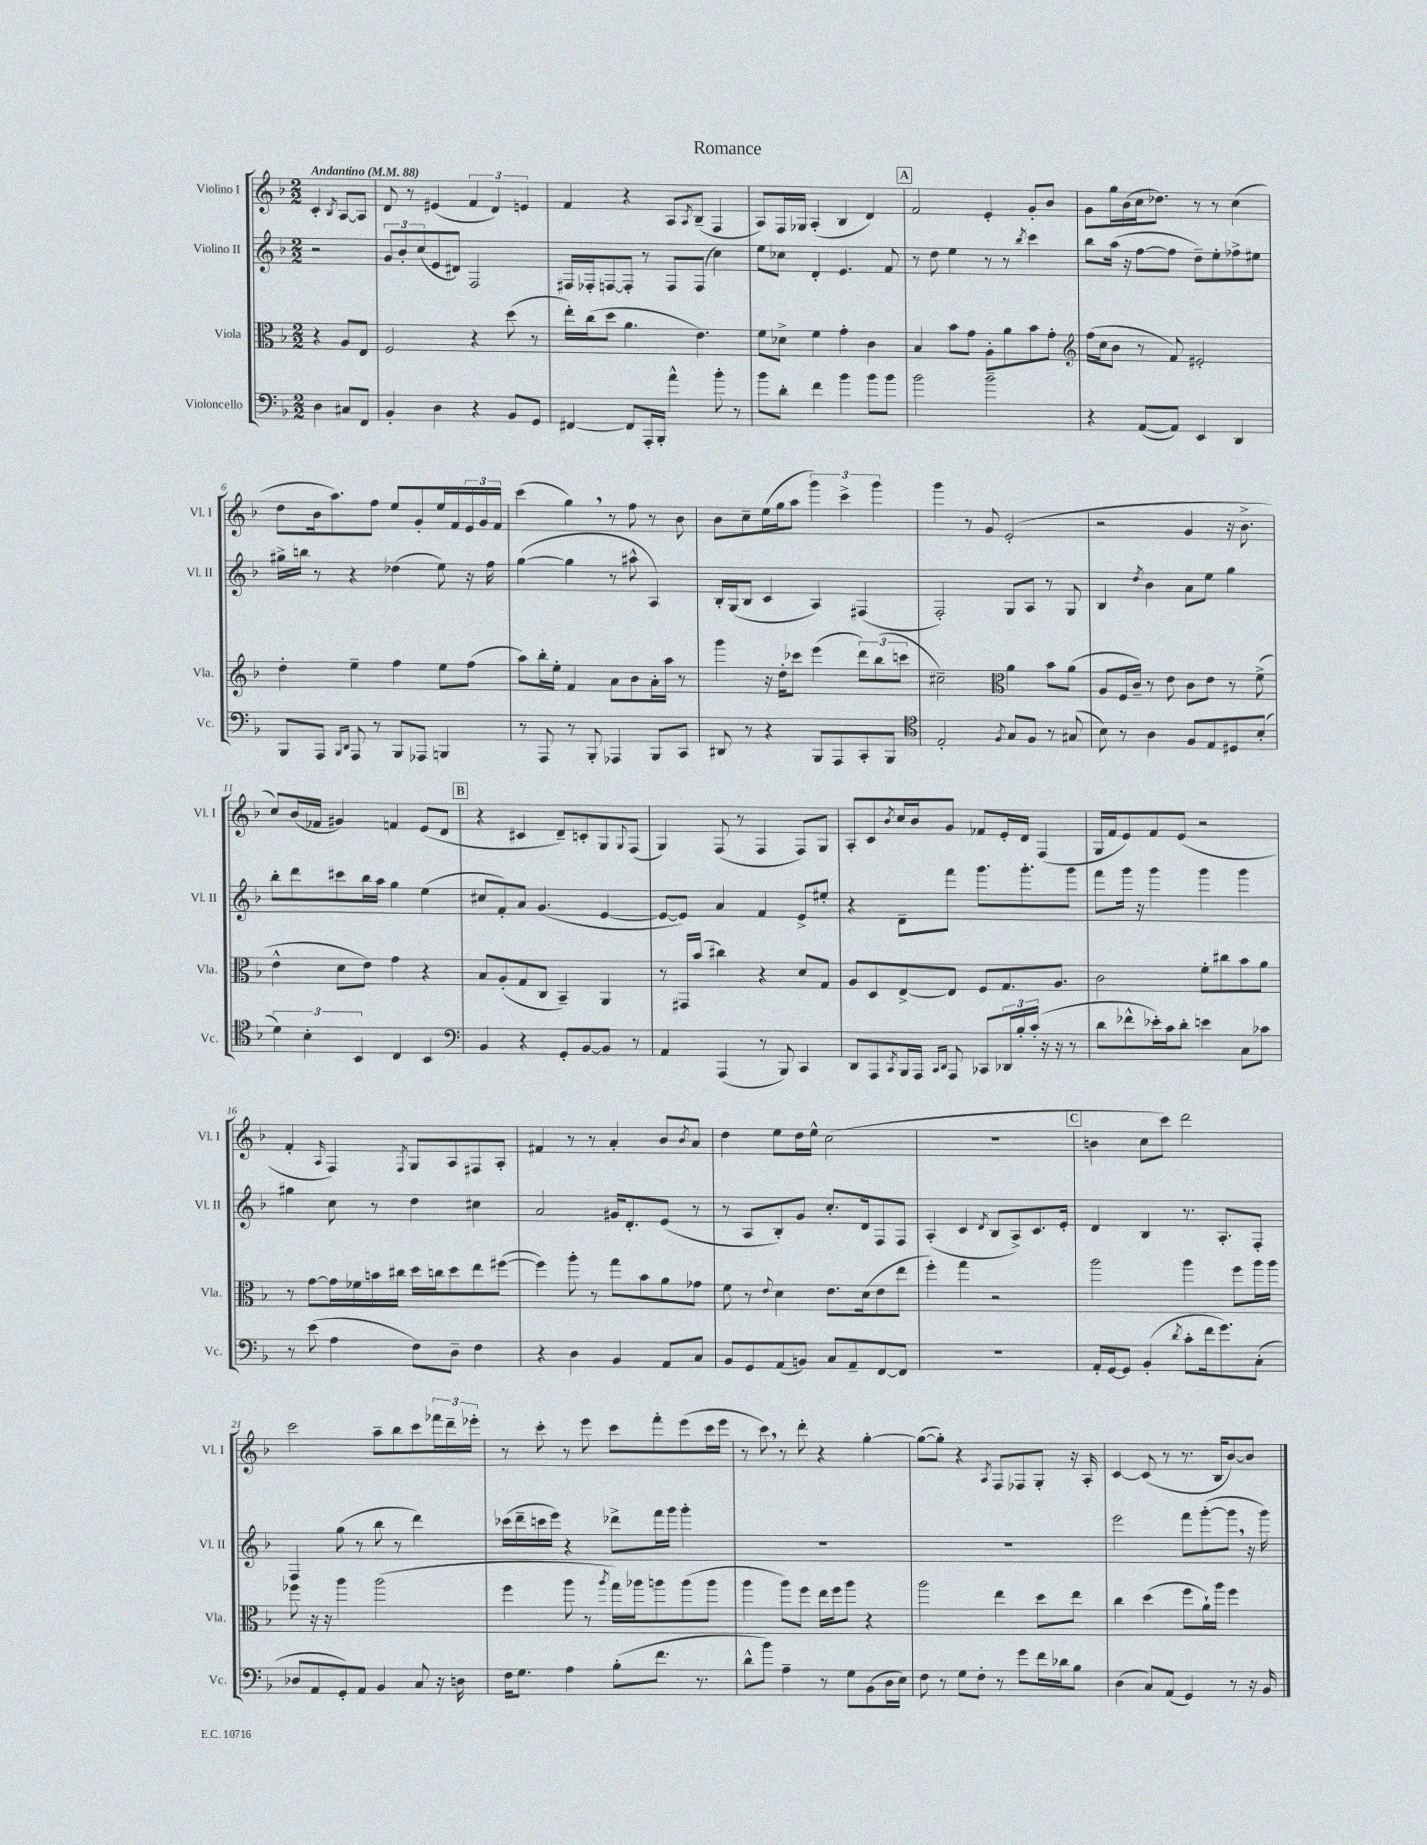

**kern	**kern	**kern	**kern
*part4	*part3	*part2	*part1
*staff4	*staff3	*staff2	*staff1
*I"Violoncello	*I"Viola	*I"Violino II	*I"Violino I
*I'Vc.	*I'Vla.	*I'Vl. II	*I'Vl. I
*clefF4	*clefC3	*clefG2	*clefG2
*k[b-]	*k[b-]	*k[b-]	*k[b-]
*M2/2	*M2/2	*M2/2	*M2/2
*MM88	*MM88	*MM88	*MM88
=	=	=	=
!	!	!	!LO:TX:a:B:t=Andantino
4D\	4r	2r	4c'/
.	.	.	8qB-/
8C#X/L	8A/L	.	[8A/L
8FF/J	8E/J	.	8A/J]
=1	=1	=1	=1
4BB-'/	2F/	12g/L	8d/
.	.	12b-'/	.
.	.	.	8r
.	.	(12cc/	.
4D\	.	8e/	(4e#X/
.	.	8d#X/J)	.
4r	4r	2F/	6f/
.	.	.	6d/)
8BB-/L	(8dd\	.	.
.	.	.	6en/
8GG/J	8r	.	.
=2	=2	=2	=2
[4FF#X/	16ee'\LL)	16F#X/LL	4f/
.	(16cc\J	16F-X'/J	.
.	8dd\J	[8Fn/	.
8FF#/L]	4.a\	8F'/J]	4r
16AAA'/L	.	8r	.
16BBB-'/JJ	.	.	.
4a^^\	.	8F/L	8A/L
.	.	.	8qA/
.	4.e\)	(8F/J	(8B-~/J
8b-'\	.	4cc\)	4F/
8r	.	.	.
=3	=3	=3	=3
8b-\L	8f\L	8ee\L	8A/L)
8d'\J	8d-X^\J	8cc-X\J	16F/L
.	.	.	16G-X/JJ
4f\	4f\	4d'/	(4A'/
4b-\	4g'\	4.e/	4B-/
8b-\L	4c\	.	4d/)
8b-\J	.	8f/	.
!!LO:REH:place=s1:t=A
=4	=4	=4	=4
2b-\	4B-/	8r	2f/
.	.	8dd\	.
.	8b-\L	4ee\	.
.	8g\J	.	.
2b-~\	8A'\L	8r	4e'/
.	8a\	8r	.
.	.	8qbb-/	.
.	8b-\	4ccc\	8g'/L
.	8g'\J	.	8b-/J
=5	=5	=5	=5
*	*clefG2	*	*
4r	(16ff\LL	8bb-\L	8g\L
.	16cc\J	.	.
.	8b-\J	(16aa\Jk	16gg\L
.	.	16r	(16b-\
([8AA/L	8r	[8ff\L	16cc\J
.	.	.	8.dd-X\J)
8AA/J])	8f/)	8ff\J]	.
4EE/	2e#X'/	8dd~\L)	8r
.	.	8ee'\	8r
4DD/	.	8ff-X^\	(4cc\
.	.	8ee#X\J	.
!!LO:LB:g=z
=6	=6	=6	=6
8BBB-/L	4dd'\	16gg#X^\LL	8dd\L
.	.	16bbn\JJ	.
8AAA/J	.	8r	16b-\k
.	.	.	8.aa\)
16qqBBB-/LL	.	.	.
16qqDD/JJ	.	.	.
8AAA/	4ee~\	4r	.
8r	.	.	8ff\J
8BBB-/L	4ff\	(4dd-X\	8ee/L
8AAA-X/J	.	.	8g'/
4BBBn/	8ee\L	8ee\)	16ee/L
.	.	.	16f/
.	(8ff\J	16r	24e/
.	.	.	24g/
.	.	16ff\	.
.	.	.	24f/JJ
=7	=7	=7	=7
8r	8aa\L)	([4gg\	(4ccc\
8AAA/	16bb-'\L	.	.
.	16ee'\JJ	.	.
8r	4f/	4gg\]	4gg,\)
8BBB-'/	.	.	.
4AAA-X/	8a\L	8r	8r
.	8b-\	8aa#X^^\	8ff\
8BBB-/L	16a'\L	4A/)	8r
.	16aa\JJ	.	.
8CC/J	8r	.	8b-\
=8	=8	=8	=8
8DD#X/	4ggg\	16B-'/LL	8b-\L
.	.	(16G/J	.
8r	.	8B-/J	8cc~\
4r	16r	4c/	(16ee\L
.	16dd'\KL	.	16gg\J
.	8ccc-X\J	.	8aa\J
8BBB-/L	(4eee\	4A/)	6ggg\)
8AAA/	.	.	.
.	.	.	6ccc^\
8CC'/	12ddd\L)	(4F#X/	.
.	(12bb-\	.	6ggg\
8BBB-/J	.	.	.
.	12cccn\J	.	.
=9	=9	=9	=9
*clefC4	*	*	*
2E'/	2cc#X~\)	2F'/)	4ggg\
.	.	.	8r
.	.	.	8g/
8qF/	.	.	.
*	*clefC3	*	*
8G/L	4a\	8G/L	(2e'/
8F/J	.	8A/J	.
8r	8b-\L	8r	.
(8G#X/	(8a\J	8G/	.
=10	=10	=10	=10
8B-\)	8A/L	4B-/	2r
8r	16F/L	.	.
.	16c~/JJ)	.	.
.	.	8qdd/	.
4A\	8r	4b-\	.
.	8e\	.	.
8F/L	8c\L	8a\L	4g/
8E/	8e\J	8ee\J	.
8D#X/	8r	4gg\	16r
.	.	.	8.b-^\
(8B-'/J	(8f^\	.	.
!!LO:LB:g=z
=11	=11	=11	=11
6d\)	4e^^\	8bb-'\L	8cc/L)
.	.	8ddd\	(16b-/L
6B-'\	.	.	.
.	.	.	16f-X/JJ
.	8d\L	8ccc#X\	4g#X/)
6BB-/	.	.	.
.	8e\J)	16bb-\L	.
.	.	16aa\JJ	.
4C/	4g\	4gg\	4fn/
4BB-/	4r	(4ee\	(8e/L
.	.	.	8d/J
!!LO:REH:place=s1:t=B
=12	=12	=12	=12
*clefF4	*	*	*
4BB-/	8B-/L	8cc#X/L	4r
.	(8A'/	8f'/)	.
4r	8G/	8a/J	4c#X/
.	8C/J	(4.g/	.
8GG'/L	4BB-~/)	.	8d~/L)
[8BB-/	.	.	8cn'/
8BB-/J]	4AA/	[4e/	8G/
.	.	.	8qqG/
8r	.	.	(8F/J
=13	=13	=13	=13
4AA/	8r	8e/L_	4G/)
.	16GG#X/LL	8e/J])	.
.	(16b-/JJ	.	.
(4AAA/	4cc#X\)	4a/	(8F/
.	.	.	8r
8r	4r	4f/	4F/
8BBB-/)	.	.	.
4CC/	8d/L	8e^/L	8F/L)
.	8G/J	8ee#X'/J	8G/J
=14	=14	=14	=14
8DD/L	8A/L	4r	8A'/L
8AAA/	8D/	.	8c/
8qCC/	.	.	8qb-/
16BBB-/L	[8E^/	8d~\L	16cc/L
16AAA/JJ	.	.	16b-/J
16qqCC/LL	.	.	.
16qqDD/JJ	.	.	.
8AAA/	8E/J]	8fff\J	8g/J
8CC-X/L	8F/L	8.ggg\L	8f-X/L
24DD-X/L	8.G/	.	16e'/L
24B-'/	.	.	.
.	.	8.ggg'\	16d/JJ
(24c'/JJ	.	.	.
16r	.	.	(4F/
16r	8.A/J	.	.
8r	.	8ggg\J	.
=15	=15	=15	=15
8d\L	2c\	8fff\L	16G/LL
.	.	.	16f/J
8f-X^^\	.	16ggg\Jk	8e/)
.	.	16r	.
16e-X'\L)	.	4ggg\	8f/
16c\J	.	.	.
8d'\J	.	.	(8e/J
4en\	8f'\L	4ggg\	2r
.	8cc#X\	.	.
8C\L	8b-\	4ggg\	.
8c-X\J	8a\J	.	.
!!LO:LB:g=z
=16	=16	=16	=16
8r	8r	4gg#X\	4f'/
(8e\	[8g\L	.	.
.	.	.	16qqA/
4A\	16g\L]	8cc\	4F/)
.	16f-X\	.	.
.	16bn\	8r	.
.	16cc#X\JJ	.	.
.	.	.	8qF/
8F\L)	16dd\LL	4dd\	8G/L
.	16ccn\J	.	.
8D~\J	8dd\	.	8A/
4F\	8ee\	4cc#X\	8F#X/
.	([8ff#X\J	.	8A'/J
=17	=17	=17	=17
4r	4ff#\])	2a/	4f#X/
4D\	8aa'\	.	8r
.	8r	.	8r
4BB-/	8gg\L	16g#X/KL	4a'/
.	.	8.d'/	.
.	8b-\	.	.
8AA/L	8a\	(8e/J	8b-/L
.	.	.	8qb-/
8C/J	8g-X\J	8r	8a/J
=18	=18	=18	=18
8BB-/L	8f\	8r	4dd\
8GG/	8r	8A/L	.
.	8qqe/	.	.
(8AA/	4d\	8B-'/)	8ee\L
8BBn/J)	.	8g/J	16dd\L
.	.	.	16ee^^\JJ
8C/L	8.e\L	8.cc'/L	(2cc\
8AA~/	.	.	.
.	(16d\k	16d/k	.
[8FF/	8e\	8F/	.
8FF/J]	8ee\J	8F/J	.
=19	=19	=19	=19
1r	4ff'\)	(4A'/	1r
.	4gg\	4c/	.
.	.	8qd/	.
.	2r	8B-/L	.
.	.	8A^/)	.
.	.	8.c/	.
.	.	16e'/Jk	.
!!LO:REH:place=s1:t=C
=20	=20	=20	=20
16AA'/LL	2aa\	4d/	4bn\
[16GG/J	.	.	.
8GG/J]	.	.	.
(4BB-'/	.	4B-/	8cc\L
.	.	.	8ccc\J)
8qd/	.	.	.
8c'\L	4aa\	8.r	2ddd\
16f\k	.	.	.
8.g\)	.	8.A'/L	.
.	8ff\L	.	.
(8C'\J	16aa\L	8F'/J	.
.	16aa\JJ	.	.
!!LO:LB:g=z
=21	=21	=21	=21
8D-X/L	8ff-X\	4F/	2ccc\
8AA/	16r	.	.
.	16r	.	.
8GG'/)	4aa\	(8gg\	.
8AA/J	.	8r	.
4BB-/	(2aa\	8bb-\	8aa~\L
.	.	8r	8bb-\
8C/	.	4ddd\)	8ccc\
16r	.	.	24fff-X\L
.	.	.	24ddd~\
16Dn\	.	.	.
.	.	.	24eee-X'\JJ
=22	=22	=22	=22
16F\KL	4ff\	(16ccc-X\LL	8r
8.G\J	.	16ddd~\	.
.	.	16cccn\	8ccc'\
.	.	16eee\JJ)	.
4A\	8aa\	4r	8r
.	8r	.	8eee\
.	8qaa/	.	.
(8B-'\L	16gg\LL)	8ddd-X^\L	8ccc\L
.	16aa-X\J	.	.
8.f\J	8aan\	16fff\L	8fff'\
.	.	16ggg\JJ	.
.	(8aa\	4ggg'\	(8eee\
8.r	.	.	.
.	8aa\J	.	16ccc\L
.	.	.	16eee\JJ
=23	=23	=23	=23
8d^^\L	4aa\	1r	8r
8b-\J)	.	.	8ccc,\)
4A~\	8aa\L)	.	8r
.	8ff\J	.	8ddd'\
8r	16ee\LL	.	4r
.	16ff\J	.	.
8G\L	8aa\J	.	.
(8BB-\	4r	.	[4gg'\
16D\L	.	.	.
16E\JJ)	.	.	.
=24	=24	=24	=24
8F\	2aa\	1r	(8gg\L_
8r	.	.	8gg'\J])
8G\L	.	.	4r
8F'\J	.	.	.
.	.	.	8qA/
8r	4ee\	.	8F/L
8g\L	.	.	8F-X/
16f\L	8dd\L	.	8G'/J
16d-X\J	.	.	.
8B-\J	8ee\J	.	16r
.	.	.	16A'/
=25	=25	=25	=25
(4D\	4cc\	2eee\	[4c/
8C/L)	(4dd\	.	(8c/]
(8AA/J	.	.	8r
4GG/)	8ff\L	8fff\L	8.r
.	16a`\L)	([8ggg'\	.
.	16aa\JJ	.	16B-/KL
8r	4ff\	8ggg,\J]	[8b-/)
16r	.	16r	8b-/J]
16BB-/	.	16ggg\)	.
==	==	==	==
*-	*-	*-	*-
